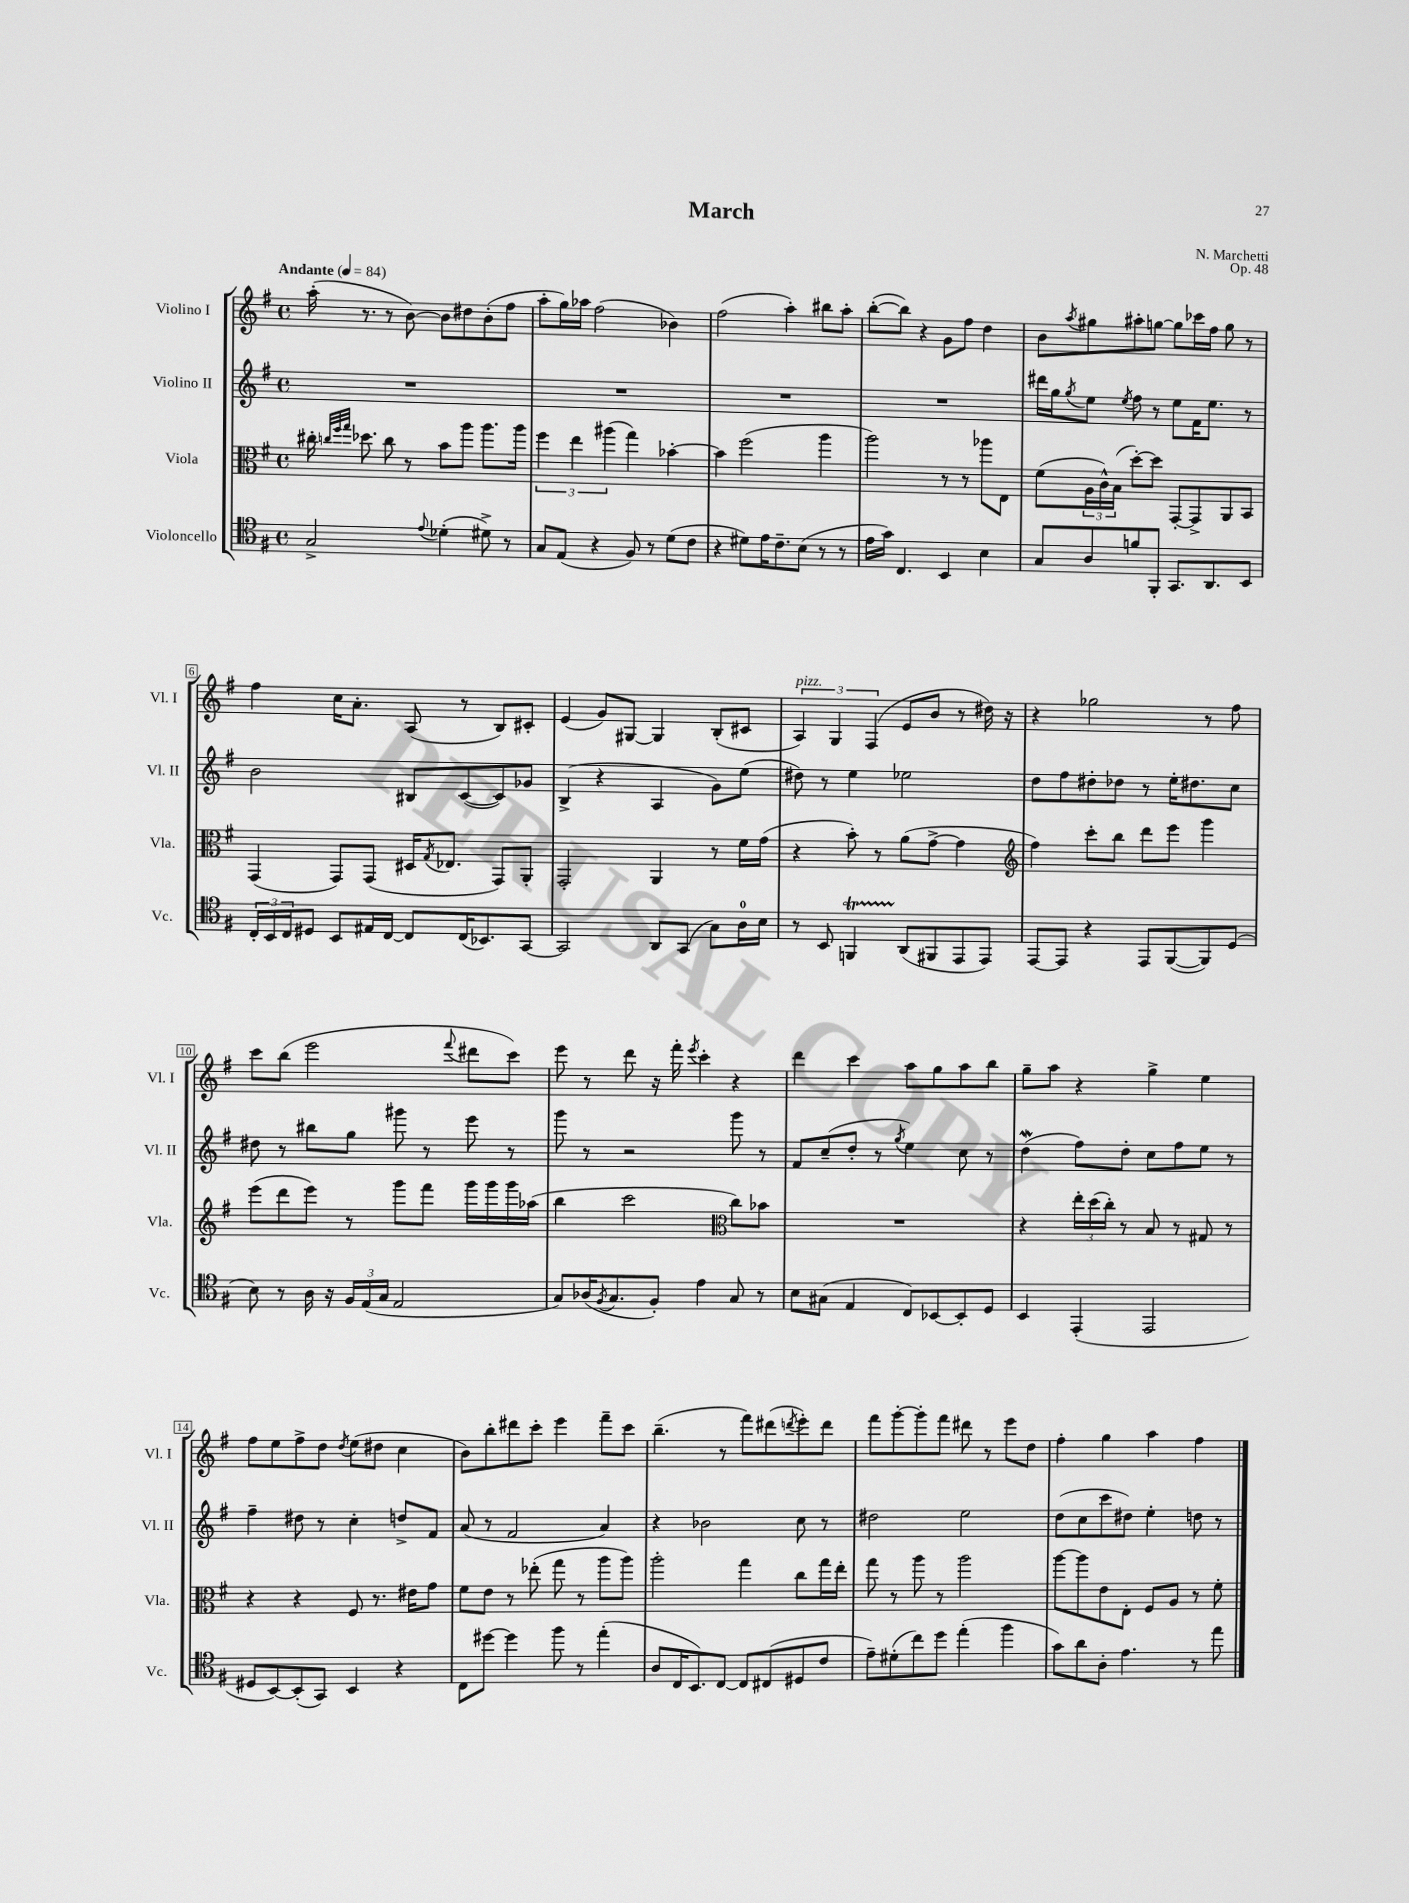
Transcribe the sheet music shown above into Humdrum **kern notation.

**kern	**kern	**kern	**kern
*staff4	*staff3	*staff2	*staff1
*clefC4	*clefC3	*clefG2	*clefG2
*k[f#]	*k[f#]	*k[f#]	*k[f#]
*M4/4	*M4/4	*M4/4	*M4/4
*met(c)	*met(c)	*met(c)	*met(c)
*MM84	*MM84	*MM84	*MM84
2G^	16cc#'	1r	(16aa'
.	32qqcc	.	.
.	32qqff#	.	.
.	32qqgg	.	.
.	8.dd-	.	8.r
.	8cc	.	8r
.	8r	.	[8b)
8qqe	.	.	.
(4d-'	8b	.	8b]
.	8aa	.	8dd#
8d#^)	8.aa	.	(8b'
8r	.	.	8ff#
.	16aa	.	.
=	=	=	=
8G	6ff#	1r	8aa'
(8E	.	.	16gg)
.	6ee	.	.
.	.	.	16aa-
4r	.	.	(2ff#
.	(6aa#	.	.
8F#)	4gg)	.	.
8r	.	.	.
(8d	[4b-'	.	4b-)
8c	.	.	.
=	=	=	=
4r	4b-]	1r	(2ff#
8d#)	(2ff#	.	.
16e	.	.	.
8.c~	.	.	.
.	.	.	4aa')
(8B	.	.	.
8r	4aa	.	8bb#
8r	.	.	8aa'
=	=	=	=
16e	2aa)	1r	([8bb'
16g)	.	.	.
4.C	.	.	8bb])
.	.	.	4r
4BB	8r	.	8g
.	8r	.	8ff#
4B	8aa-	.	4dd
.	8E	.	.
=	=	=	=
8G	(8f#	16ddd#	8b
.	.	16gg	.
.	.	8qgg	8qaa
8A	24A	8ee	8gg#
.	24c^^)	.	.
.	(24B	.	.
.	.	8qee	.
8f	[8dd')	8ff#	8aa#'
8FF#'	8dd]	8r	[8gg
8.GG	[8GG'	8ee	8gg]
.	8GG^]	16f#	16ccc-
8.AA	.	8.ee	16ff#
.	8AA	.	8gg
8BB	8BB	8r	8r
=	=	=	=
24C'	(4GG	2b	4ff#
24BB	.	.	.
24C	.	.	.
8D#	.	.	.
8BB	8GG)	.	16cc
.	.	.	8.a'
16E#	(8GG	.	.
[16C	.	.	.
8C]	16D#	8B#	(8A
.	8qG	.	.
.	8.E-	.	.
(16C	.	([8c	8r
8.BB-)	.	.	.
.	8GG)	8c])	8B)
[8GG	8AA'	8g-	8c#'
=	=	=	=
2GG]	2GG'	(4B^	(4e
.	.	4r	8g)
.	.	.	[8G#
8AA	4AA	4A	4G#]
(8GG	.	.	.
8G)	8r	8g)	(8B'
16A	16f#	(8ee	8c#
16B	(16g	.	.
=	=	=	=
8r	4r	8dd#)	6A)
8BB	.	8r	.
.	.	.	6G
4FF	8b')	4ee	.
.	.	.	(6F#
.	8r	.	.
(8AA	(8a	2ee-	8e
8FF#	[8g^	.	8b
8EE	4g]	.	8r
8EE)	.	.	16dd#)
.	.	.	16r
=	=	=	=
*	*clefG2	*	*
[8EE	4ff#)	8dd	4r
8EE]	.	8ff#	.
4r	8ccc'	8dd#'	2gg-
.	8bb	8dd-	.
8EE	8ddd	8r	.
([8FF#	8eee	16ee'	.
.	.	8.dd#	.
8FF#])	4ggg	.	8r
(8D	.	8cc	8ff#
=	=	=	=
8B)	(8eee	8dd#	8ccc
8r	8ddd	8r	(8bb
16A	8eee)	8bb#	2eee
16r	.	.	.
24F#	8r	8gg	.
(24E	.	.	.
24G	.	.	.
2E	8ggg	8ggg#	.
.	8fff#	8r	.
.	.	.	8qqfff#
.	16ggg	8eee	8ddd#
.	16ggg	.	.
.	16ggg	8r	8ccc)
.	(16aa-	.	.
=	=	=	=
8G)	4bb	8ggg	8eee
(16A-	.	8r	8r
8qF#	.	.	.
8.G	.	.	.
.	2ccc	2r	8ddd
8F#')	.	.	16r
.	.	.	16fff#'
.	.	.	8qeee
4e	.	.	4ccc'
*	*clefC3	*	*
8G	8cc)	8ggg	4r
8r	8b-	8r	.
=	=	=	=
8B	1r	8f#	4ddd
(8G#	.	(8cc~	.
4E	.	8dd'	4ccc
.	.	8r	.
.	.	8qgg	.
8C)	.	4ee)	8aa
[8BB-	.	.	8gg
8BB-']	.	8cc	8aa
8D	.	8r	8bb
=	=	=	=
4BB	4r	(4dd	8gg~
.	.	.	8aa
(4EE'	24ee'	8ff#)	4r
.	(24dd	.	.
.	24cc')	.	.
.	8r	8dd'	.
2EE	8B	8cc	4gg^
.	8r	8ff#	.
.	8G#	8ee	4ee
.	8r	8r	.
=	=	=	=
8D#	4r	4ff#~	8ff#
[8BB)	.	.	8ee
(8BB']	4r	8dd#	8ff#^
8GG)	.	8r	8dd
.	.	.	8qdd
4BB	8F#	4cc'	(8ee
.	8.r	.	8dd#
4r	.	8dd^	4cc
.	16e#	.	.
.	8g	8f#	.
=	=	=	=
8C	8f#	(8a	8b)
[8dd#	8e	8r	8bb'
4dd#]	8r	2f#	8ddd#
.	(8ee-'	.	8ccc'
8ff#	8gg	.	4eee
8r	8r	.	.
(4ee'	8aa	4a)	8fff#~
.	8aa)	.	8ccc
=	=	=	=
8A	2aa'	4r	(4.bb~
16C	.	.	.
8.BB)	.	.	.
.	.	2b-	.
[8C	.	.	8r
8C]	4gg	.	8fff#)
(8C#	.	.	(8ddd#
.	.	.	8qddd
8D#	8cc	8cc	8eee')
8c	16gg	8r	8ddd
.	16ee'	.	.
=	=	=	=
8e~)	8gg	2dd#	8fff#
(8d#'	8r	.	[8ggg'
8cc)	8aa	.	8ggg']
8dd	8r	.	8fff#
(4ee'	2aa	2ee	8ddd#
.	.	.	8r
4ff#	.	.	8eee
.	.	.	8dd
=	=	=	=
8g)	[8aa	(8dd	4ff#'
8a	8aa]	8cc	.
8A'	8e	8ccc	4gg
4.e	8E'	8dd#)	.
.	8F#	4ee'	4aa
.	8A	.	.
8r	8r	8dd	4ff#
8ee	8f#'	8r	.
==	==	==	==
*-	*-	*-	*-
